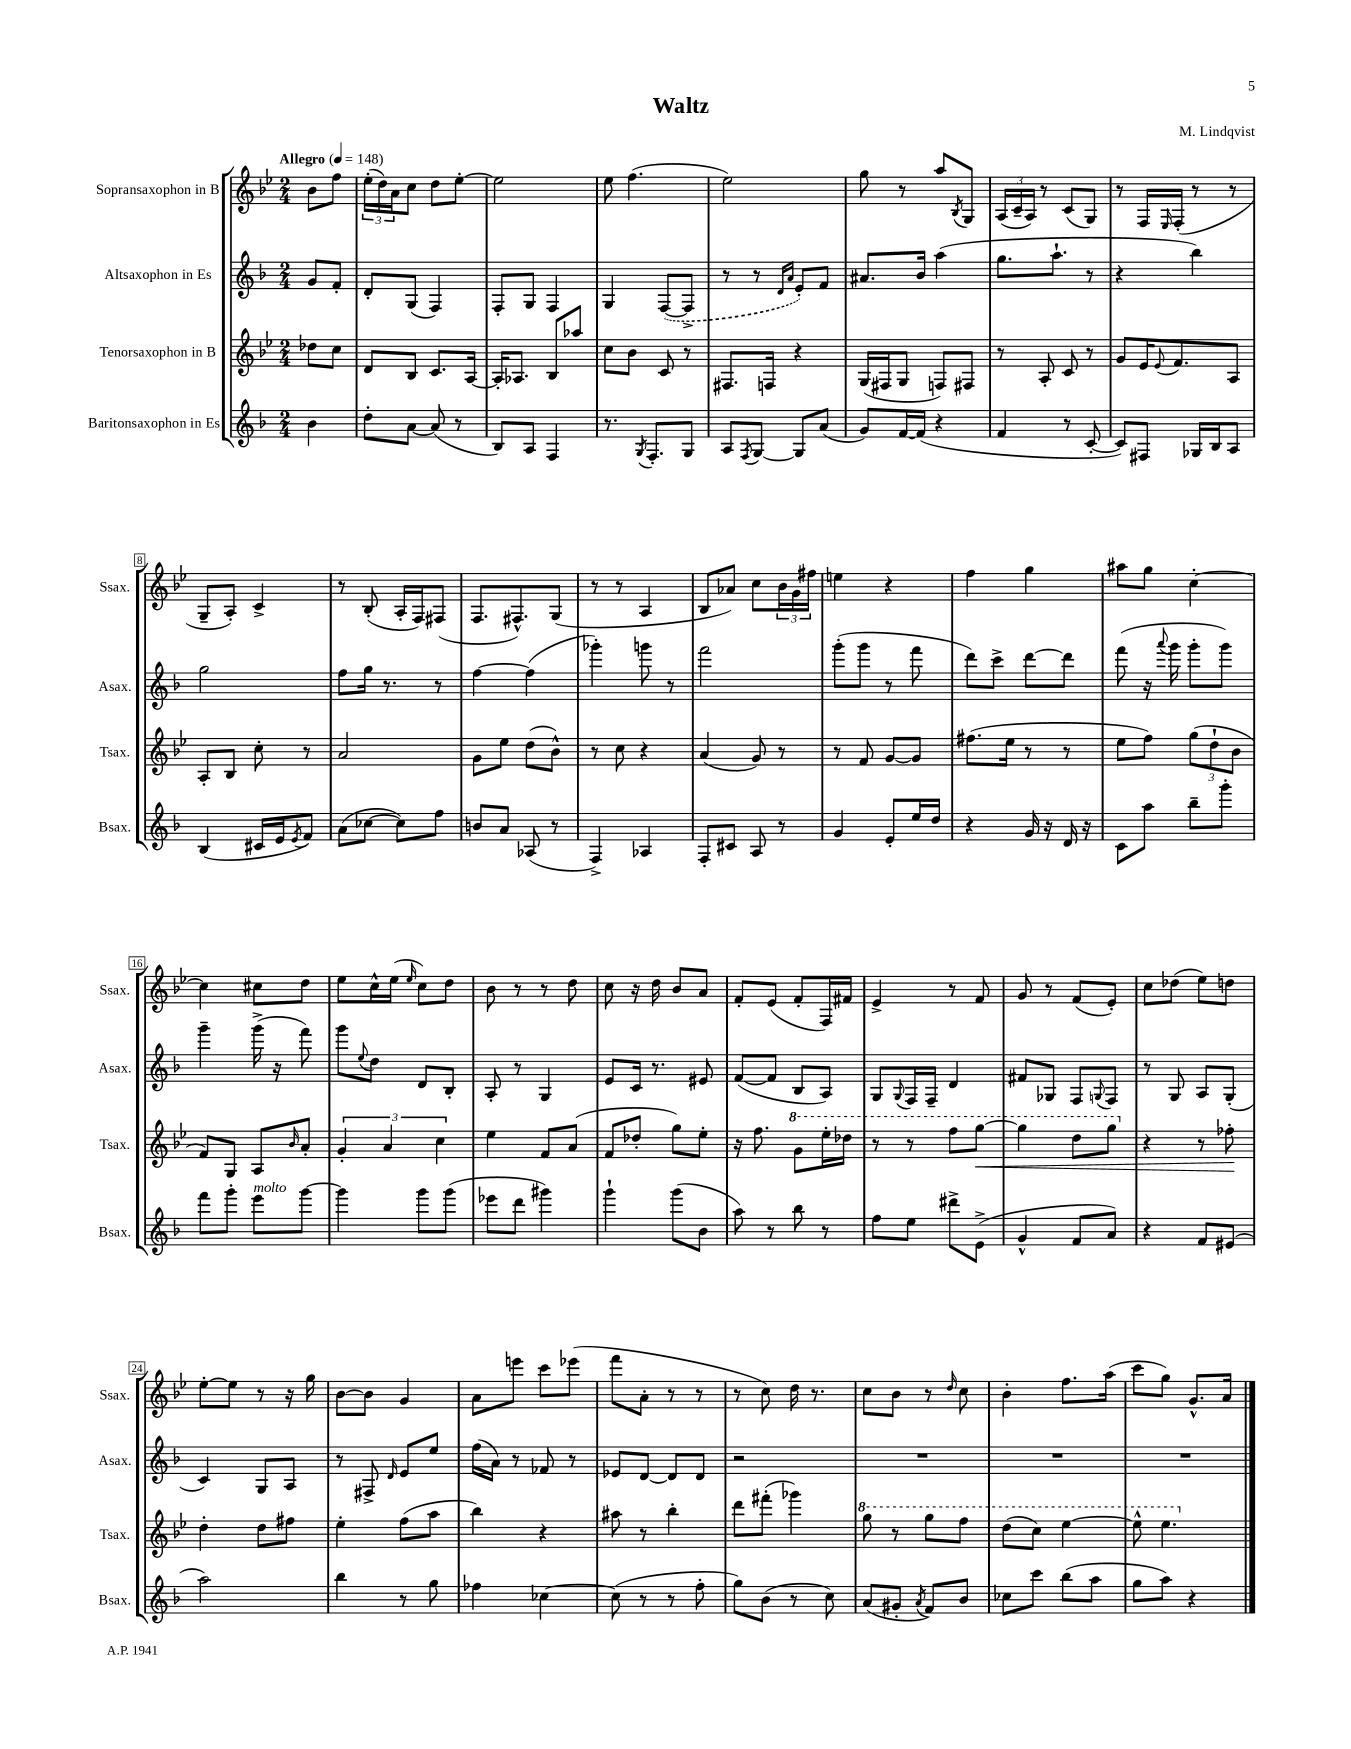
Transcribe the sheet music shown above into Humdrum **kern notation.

**kern	**kern	**kern	**kern
*staff4	*staff3	*staff2	*staff1
*clefG2	*clefG2	*clefG2	*clefG2
*k[b-]	*k[b-e-]	*k[b-]	*k[b-e-]
*M2/4	*M2/4	*M2/4	*M2/4
*MM148	*MM148	*MM148	*MM148
4b-	8dd-	8g	8b-
.	8cc	8f'	8ff
=	=	=	=
8dd'	8d	8d'	(24ee-'
.	.	.	24dd)
.	.	.	24a
[8a	8B-	(8G	8cc
(8a]	8.c	4F)	8dd
8r	.	.	[8ee-'
.	[16A	.	.
=	=	=	=
8B-)	16A']	8F'	2ee-]
.	8.A-	.	.
8A	.	8G	.
4F	8B-	4F	.
.	8aa-	.	.
=	=	=	=
8.r	8cc	4G	8ee-
.	8b-	.	(4.ff
8qG	.	.	.
8.F'	.	.	.
.	8c	([8F	.
8G	8r	8F^]	.
=	=	=	=
8A	8.F#	8r	2ee-)
8qF	.	.	.
[8G	.	8r	.
.	16F	.	.
.	.	16qqd	.
.	.	16qqa	.
8G]	4r	8e')	.
(8a	.	8f	.
=	=	=	=
8g)	(16G	8.a#	8gg
.	16F#	.	.
[16f	8G	.	8r
(16f]	.	16b-	.
4r	8F)	(4aa	8aa
.	.	.	8qB-
.	8F#	.	8G
=	=	=	=
4f	8r	8.gg	(24A
.	.	.	24c~
.	.	.	24A)
.	8A'	.	8r
.	.	8.aa`	.
8r	8c	.	(8c
[8c'	8r	8r	8G)
=	=	=	=
8c])	8g	4r	8r
8F#	16e-	.	16F
.	8qqe-	.	16qqE-
.	8.f	.	(16F'
16G-	.	4bb-)	8r
16B-	.	.	.
8A	8A	.	8r
=	=	=	=
(4B-	8A'	2gg	8G~
.	8B-	.	8A')
16c#	8cc'	.	4c^
16e	.	.	.
8qe	.	.	.
8f)	8r	.	.
=	=	=	=
(8a	2a	8ff	8r
[8cc-	.	16gg	(8B-'
.	.	8.r	.
8cc-])	.	.	16A'
.	.	.	16F)
8ff	.	8r	(8F#
=	=	=	=
8b	8g	[4ff	8.F
8a	8ee-	.	.
.	.	.	8.F#^^)
(8A-	(8dd	(4ff]	.
8r	8b-^^)	.	(8G
=	=	=	=
4F^)	8r	4ggg-')	8r
.	8cc	.	8r
4A-	4r	8ggg	4A
.	.	8r	.
=	=	=	=
8F'	(4a	2fff	8B-
8c#	.	.	8a-)
8A	8g)	.	8cc
8r	8r	.	24b-
.	.	.	24g
.	.	.	24ff#
=	=	=	=
4g	8r	(8ggg'	4ee
.	8f	8ggg	.
8e'	[8g	8r	4r
16ee	8g]	8fff	.
16dd	.	.	.
=	=	=	=
4r	(8.ff#	8ddd)	4ff
.	.	8ccc^	.
.	16ee-	.	.
16g	8r	[8ddd	4gg
16r	.	.	.
16d	8r	8ddd]	.
16r	.	.	.
=	=	=	=
8c	8ee-	(8fff	8aa#
8aa	8ff)	16r	8gg
.	.	8qqaaa	.
.	.	16ggg	.
8bb-~	(12gg	8ggg'	[4cc'
.	12dd`	.	.
8ggg'	.	8ggg)	.
.	12b-	.	.
=	=	=	=
8fff	8f)	4ggg~	4cc]
8ggg'	8G	.	.
8eee	8A	(16ggg^	8cc#
.	.	16r	.
.	16qqb-	.	.
[8ggg	8a'	8fff)	8dd
=	=	=	=
4ggg]	6g'	8ggg	8ee-
.	.	8qqee	.
.	.	8dd	16cc^^
.	6a	.	.
.	.	.	(16ee-
.	.	.	16qqee-
8ggg	.	8d	8cc)
.	6cc	.	.
(8ggg	.	8B-'	8dd
=	=	=	=
8eee-	4ee-	8A'	8b-
8ddd	.	8r	8r
4ggg#)	8f	4G	8r
.	(8a	.	8dd
=	=	=	=
4ggg`	8f	8e	8cc
.	8dd-'	16c	16r
.	.	8.r	16dd
(8ggg	8gg)	.	8b-
8b-	8ee-'	8e#	8a
=	=	=	=
8aa)	16r	([8f	8f'
.	8.ff	.	.
8r	.	8f]	(8e-
8bb-	8gg	8B-	8f'
8r	16eee-'	8A)	16F)
.	16ddd-	.	16f#
=	=	=	=
8ff	8r	8G	4e-^
.	.	8qqG	.
8ee	8r	16F	.
.	.	16F~	.
8ddd#^	8fff	4d	8r
(8e^	[8ggg	.	8f
=	=	=	=
4g^^	4ggg]	8f#	8g
.	.	8G-	8r
8f	8ddd	8F	(8f
.	.	8qqG	.
8a)	8ggg	8F	8e-')
=	=	=	=
4r	4r	8r	8cc
.	.	8G	(8dd-
8f	8r	8A	8ee-)
(8e#	8ff-'	(8G'	8dd
=	=	=	=
2aa)	4dd'	4c)	[8ee-'
.	.	.	8ee-]
.	8dd	8G	8r
.	8ff#	8A	16r
.	.	.	16gg
=	=	=	=
4bb-	4ee-'	8r	[8b-
.	.	8F#^	8b-]
.	.	16qqd	.
8r	(8ff	8e	4g
8gg	8aa	8ee	.
=	=	=	=
4ff-	4bb-)	(16ff	8a
.	.	16a)	.
.	.	8r	8eee
[4cc-	4r	8f-	8ccc
.	.	8r	(8eee-
=	=	=	=
(8cc-]	8aa#	8e-	8fff
8r	8r	[8d	8a'
8r	4bb-'	8d]	8r
8ff'	.	8d	8r
=	=	=	=
8gg)	8ddd	2r	8r
(8b-	(8fff#'	.	8cc)
8r	4ggg-)	.	16dd
.	.	.	8.r
8cc)	.	.	.
=	=	=	=
(8a	8ggg	2r	8cc
8g#'	8r	.	8b-
8qa	.	.	.
8f)	8ggg	.	8r
.	.	.	16qqdd
8b-	8fff	.	8cc
=	=	=	=
8cc-	(8ddd	2r	4b-'
8ccc	8ccc)	.	.
(8bb-	[4eee-	.	8.ff
8aa	.	.	.
.	.	.	(16aa
=	=	=	=
8gg	8eee-^^]	2r	8ccc
8aa)	4.eee-	.	8gg)
4r	.	.	8.g^^
.	.	.	16a
==	==	==	==
*-	*-	*-	*-
